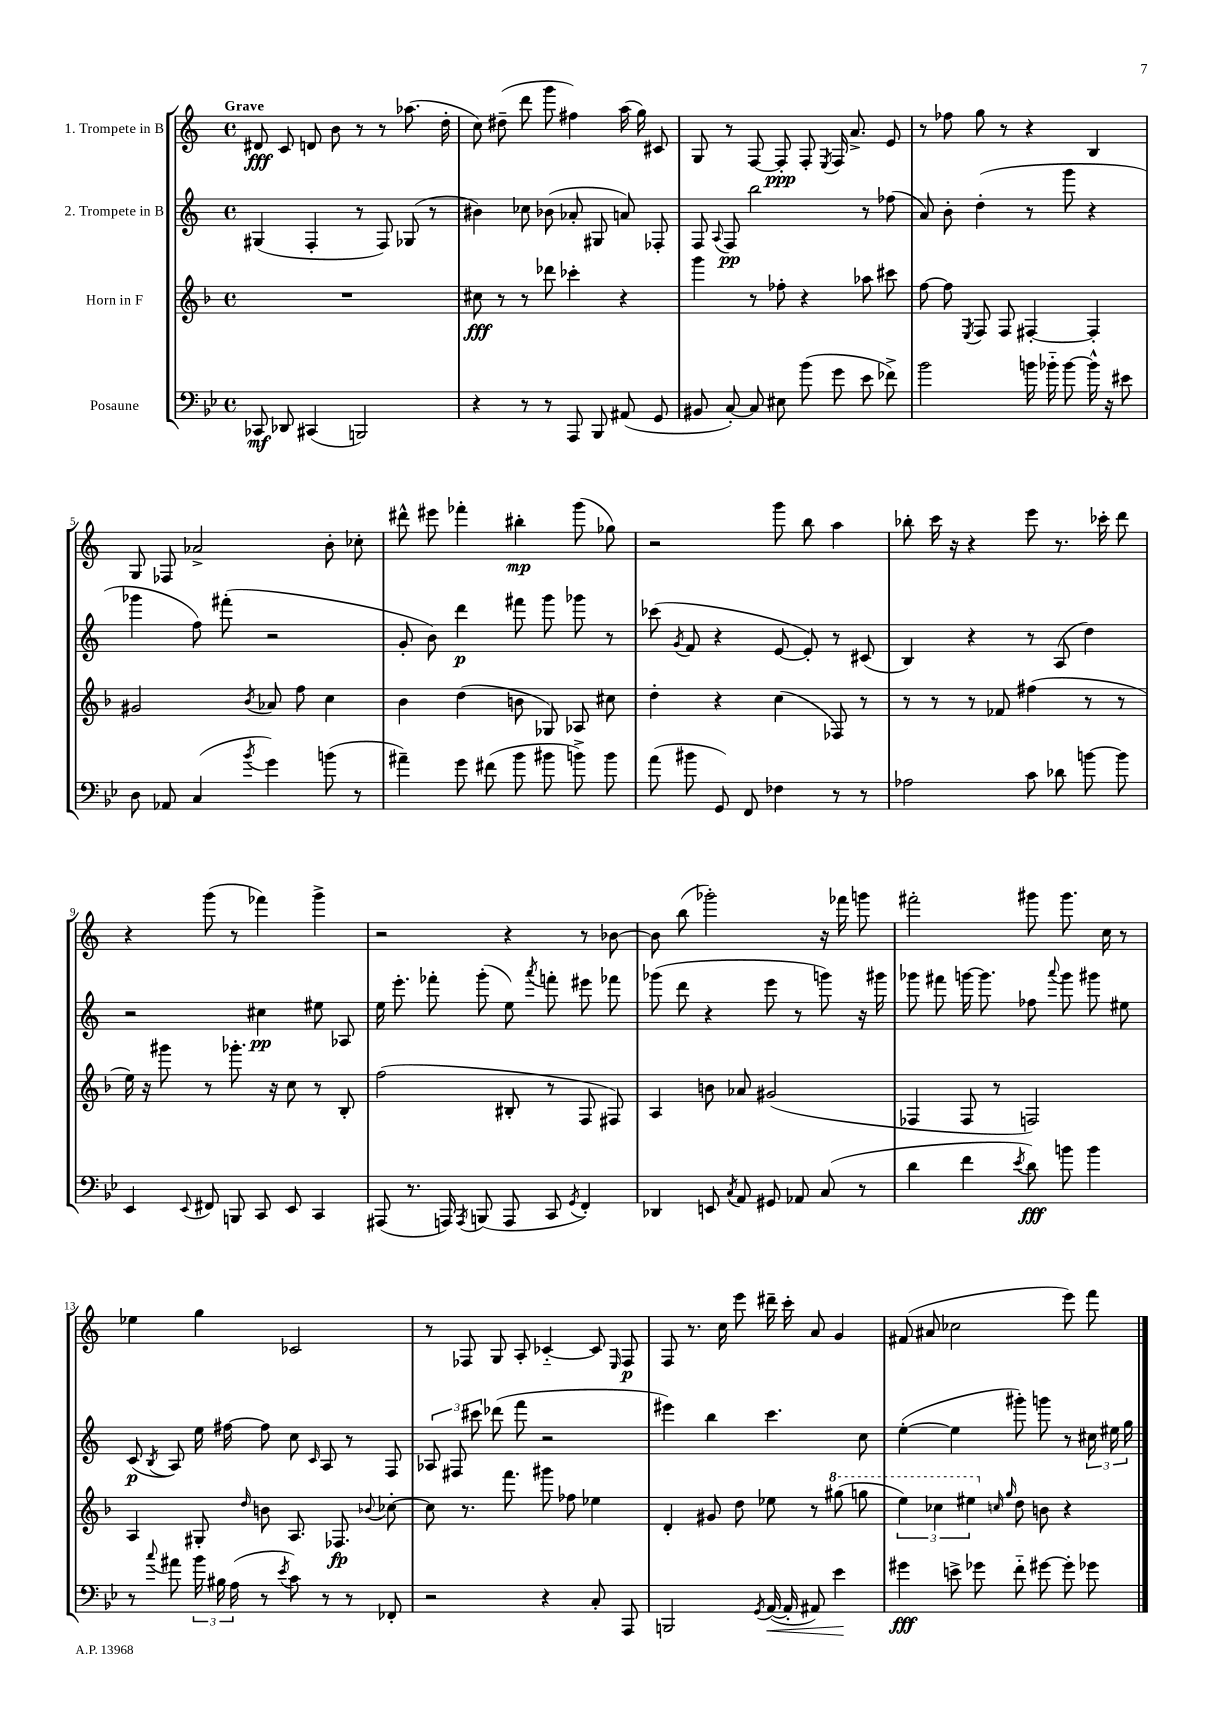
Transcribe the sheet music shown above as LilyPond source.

<<
\new StaffGroup <<
\new Staff = "s0" \with { instrumentName = "1. Trompete in B" } {
    \clef treble \key c \major \defaultTimeSignature \time 4/4 \tempo "Grave"
    \autoBeamOff dis'8\fff c'8 d'8 b'8 r8 r8 aes''8.( d''16-. |
    c''8) dis''8--( d'''8 g'''8 fis''4) a''16( g''16) cis'8 |
    g8 r8 f8~ f8-.\ppp f8-. \acciaccatura { e8 } f16 a'8.-> e'8 |
    r8 fes''8 g''8 r8 r4 b4 |
    g8 fes8 aes'2-> b'8-. ces''8-. |
    dis'''8-^ eis'''8 fes'''4-. bis''4-.\mp g'''8( ges''8) |
    r2 g'''8 b''8 a''4 |
    bes''8-. c'''16 r16 r4 e'''8 r8. ces'''16-. d'''8 |
    r4 g'''8( r8 fes'''4) g'''4-> |
    r2 r4 r8 bes'8~ |
    bes'8 b''8( ges'''2-.) r16 fes'''16 g'''8 |
    fis'''2-. gis'''8 gis'''8. c''16 r8 |
    ees''4 g''4 ces'2 |
    r8 fes8 g8 a8-. ces'4~-_ ces'8 \grace { e16 } fes8\p |
    f8 r8. c''16 e'''8 dis'''16-- c'''16-. a'8 g'4 |
    fis'8( ais'8 ces''2 e'''8) f'''8 \bar "|." |
}
\new Staff = "s1" \with { instrumentName = "2. Trompete in B" } {
    \clef treble \key c \major \defaultTimeSignature \time 4/4
    \autoBeamOff gis4( f4-. r8 f8) ges8( r8 |
    bis'4) ces''8 bes'8( aes'8-. gis8 a'8) fes8-. |
    f8 \appoggiatura { a8 } f8\pp b''2 r8 fes''8( |
    a'8) b'8-. d''4-.( r8 g'''8 r4 |
    ges'''4 f''8) fis'''8-.( r2 |
    g'8-. b'8) d'''4\p fis'''8 g'''8 ges'''8 r8 |
    ces'''8( \acciaccatura { g'8 } f'8 r4 e'8~ e'8-.) r8 cis'8( |
    b4) r4 r8 a8( d''4) |
    r2 cis''4\pp eis''8 aes8 |
    e''16 e'''8.-. fes'''8-. g'''8-.( e''8) \acciaccatura { a'''8 } f'''8-. eis'''8 fes'''8 |
    ges'''8( d'''8 r4 e'''8 r8 g'''8) r16 gis'''16 |
    ges'''8 fis'''8 g'''16~ g'''8. fes''8 \appoggiatura { a'''8 } g'''8 gis'''8 eis''8 |
    c'8\p( \acciaccatura { b8 } a8) e''16 fis''16~ fis''8 c''8 \grace { c'16 } a8 r8 f8 |
    \tuplet 3/2 { aes8 fis8 cis'''8 } des'''8( f'''8 r2 |
    eis'''4) b''4 c'''4. c''8 |
    e''4~-.( e''4 gis'''8-.) g'''8 r8 \tuplet 3/2 { cis''16 eis''16 g''16 } \bar "|." |
}
\new Staff = "s2" \with { instrumentName = "Horn in F" } {
    \clef treble \key f \major \defaultTimeSignature \time 4/4
    \autoBeamOff R1 |
    cis''8\fff r8 r8 des'''8 ces'''4-. r4 |
    g'''4 r8 fes''8-. r4 aes''8 cis'''8 |
    f''8~ f''8 \acciaccatura { e8 } f8 f8 fis4~-. fis4-. |
    gis'2 \acciaccatura { bes'8 } aes'8 f''8 c''4 |
    bes'4 d''4( b'8 ges8) aes8 cis''8 |
    d''4-. r4 c''4( fes8) r8 |
    r8 r8 r8 fes'8 fis''4( r8 r8 |
    e''16) r16 gis'''8 r8 ges'''8.-. r16 c''8 r8 bes8-. |
    f''2( bis8-. r8 f8 fis8) |
    a4 b'8 aes'8 gis'2( |
    fes4 fes8 r8 f2) |
    a4 gis8-. \grace { d''16 } b'8 a8. fes8.\fp \appoggiatura { bes'8 } ces''8~-. |
    ces''8 r8. f'''8. gis'''8 fes''8 ees''4 |
    d'4-. gis'8 d''8 ees''8 r8 \ottava #1 gis'''8( g'''8 |
    \tuplet 3/2 { e'''4) ces'''4 eis'''4 \ottava #0 } \grace { c''!16 g''16 } d''8 b'8 r4 \bar "|." |
}
\new Staff = "s3" \with { instrumentName = "Posaune" } {
    \clef bass \key bes \major \defaultTimeSignature \time 4/4
    \autoBeamOff ces,8\mf des,8 cis,4( b,,2) |
    r4 r8 r8 a,,8 bes,,8 ais,8( g,8 |
    bis,8 c8~-.) c8 eis8 bes'8( g'8 ees'8 fes'8->) |
    bes'2 b'16 bes'16-_ bes'8~ bes'16-^ r16 eis'8 |
    d8 aes,8 c4( \acciaccatura { bes'8 } g'4) b'8( r8 |
    ais'4--) g'8 fis'8( bes'8 bis'8 b'8->) b'8 |
    a'8( bis'8 g,8) f,8 fes4 r8 r8 |
    aes2 c'8 des'8 b'8~ b'8 |
    ees,4 \appoggiatura { ees,8 } fis,8 b,,8 c,8 ees,8 c,4 |
    ais,,8( r8. a,,16) \acciaccatura { a,,8 } b,,8( a,,8 c,8 \acciaccatura { g,8 } f,4-.) |
    des,4 e,8 \acciaccatura { c8 } a,8 gis,8 aes,8 c8( r8 |
    d'4 f'4 \acciaccatura { ees'8 } d'8\fff) b'8 b'4 |
    r8 \appoggiatura { c''8 } ais'8 \tuplet 3/2 { bes'16 bis16 a16( } r8 \acciaccatura { ees'8 } c'8) r8 r8 fes,8-. |
    r2 r4 c8-. a,,8 |
    b,,2 \acciaccatura { g,8 } a,16~\<( a,16-. ais,8) ees'4\! |
    gis'4\fff e'8-> ges'8 f'8-_ gis'8~ gis'8-. ges'8 \bar "|." |
}
>>
>>
